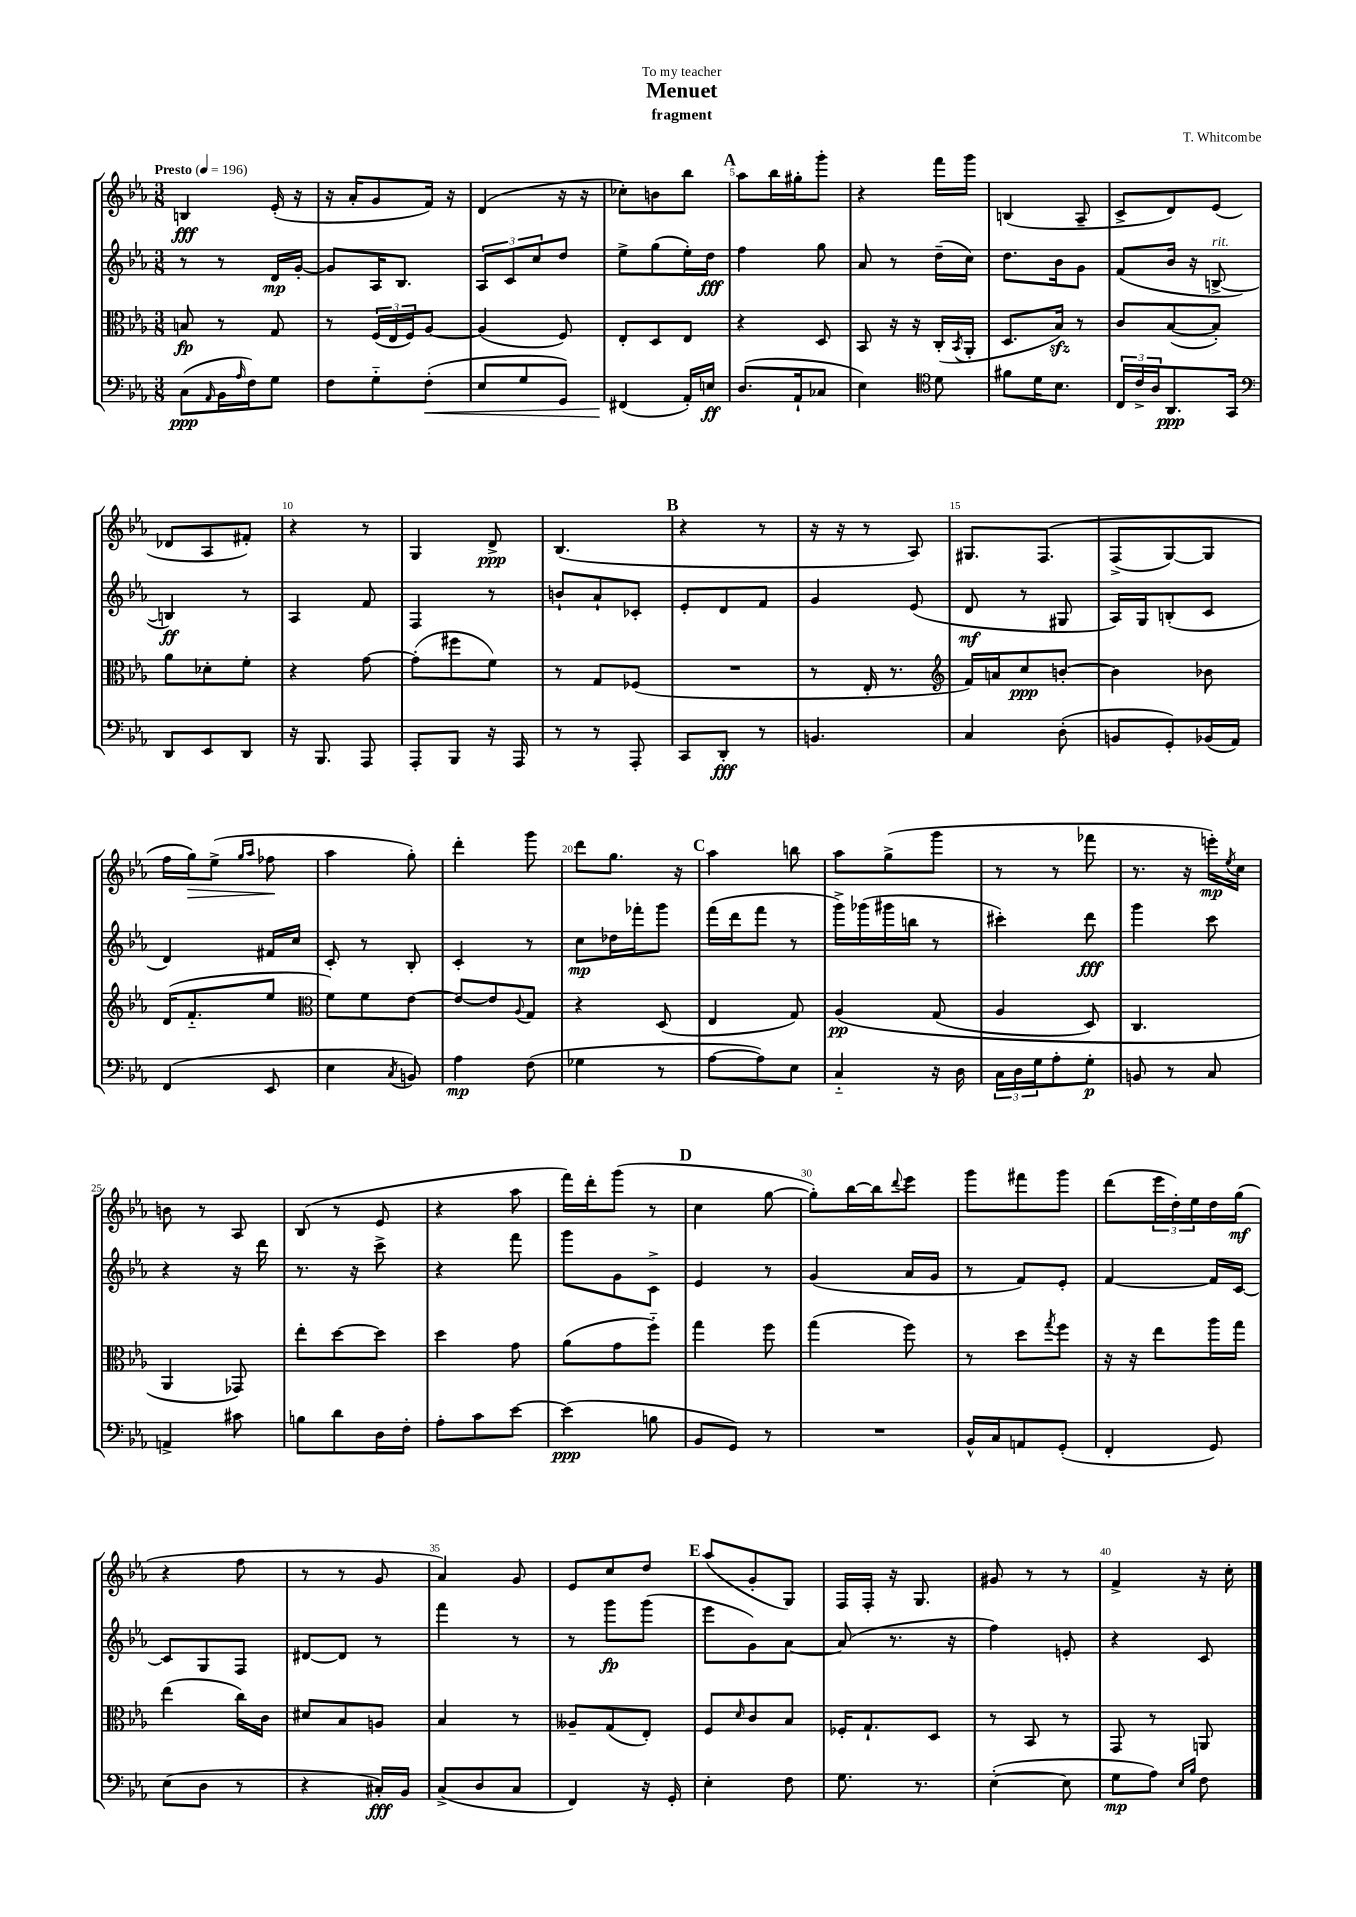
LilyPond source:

\header { title = "Menuet" composer = "T. Whitcombe" subtitle = "fragment" dedication = "To my teacher" }
<<
\new StaffGroup <<
\new Staff = "s0" {
    \clef treble \key ees \major \numericTimeSignature \time 3/8 \tempo "Presto" 4 = 196
    b4\fff ees'16-.( r16 |
    r16 aes'16-. g'8 f'16) r16 |
    d'4( r16 r16 |
    ces''8-.) b'8 bes''8 |
    \mark \markup { \bold "A" } aes''8 bes''16 gis''16-. g'''8-. |
    r4 f'''16 g'''16 |
    b4( aes8-- |
    c'8-> d'8) ees'8( |
    des'8 aes8 fis'8-.) |
    r4 r8 |
    g4 d'8->\ppp |
    bes4.( |
    \mark \markup { \bold "B" } r4 r8 |
    r16 r16 r8 aes8) |
    gis8. f8.\( |
    f8->( g8~) g8 |
    f''16 g''16\>\) ees''8->( \grace { g''16 aes''16 } fes''8\! |
    aes''4 g''8-.) |
    d'''4-. g'''8 |
    d'''8 g''8. r16 |
    \mark \markup { \bold "C" } aes''4 b''8 |
    aes''8 g''8->( g'''8 |
    r8 r8 fes'''8 |
    r8. r16 e'''16-.\mp) \acciaccatura { ees''8 } c''16 |
    b'8 r8 aes8 |
    bes8( r8 ees'8 |
    r4 aes''8 |
    f'''16) d'''16-. g'''8( r8 |
    \mark \markup { \bold "D" } c''4 g''8~ |
    g''8-.) bes''16~ bes''16 \appoggiatura { d'''8 } ees'''8 |
    g'''8 fis'''8 g'''8 |
    d'''8( \tuplet 3/2 { ees'''16 d''16-.) ees''16 } d''16 g''16\mf( |
    r4 f''8 |
    r8 r8 g'8 |
    aes'4) g'8 |
    ees'8 c''8 d''8 |
    \mark \markup { \bold "E" } aes''8( g'8-. g8) |
    f16 f16-. r16 g8. |
    gis'8 r8 r8 |
    f'4-> r16 c''16-. \bar "|." |
}
\new Staff = "s1" {
    \clef treble \key ees \major \numericTimeSignature \time 3/8
    r8 r8 d'16\mp g'16~-. |
    g'8 aes16 bes8. |
    \tuplet 3/2 { aes8 c'8 c''8 } d''8 |
    ees''8-> g''8( ees''16-.) d''16\fff |
    \mark \markup { \bold "A" } f''4 g''8 |
    aes'8 r8 d''16--( c''16) |
    d''8. bes'16 g'8 |
    f'8( bes'16 r16 b8~->^\markup { \italic "rit." } |
    b4\ff) r8 |
    aes4 f'8 |
    f4 r8 |
    b'8-! aes'8-! ces'8-. |
    \mark \markup { \bold "B" } ees'8-. d'8 f'8 |
    g'4 ees'8( |
    d'8\mf r8 gis8 |
    aes16) g16 b8-.( c'8 |
    d'4) fis'16 c''16 |
    c'8-. r8 bes8-. |
    c'4-. r8 |
    c''8\mp des''16 fes'''16-. g'''8 |
    \mark \markup { \bold "C" } f'''16( d'''16 f'''8 r8 |
    g'''16->) ges'''16( gis'''16 b''16 r8 |
    cis'''4-.) d'''8\fff |
    g'''4 c'''8 |
    r4 r16 d'''16 |
    r8. r16 c'''8-> |
    r4 f'''8 |
    g'''8 g'8 c'8-> |
    \mark \markup { \bold "D" } ees'4 r8 |
    g'4( aes'16 g'16 |
    r8 f'8) ees'8-. |
    f'4~ f'16 c'16~ |
    c'8 g8 f8 |
    dis'8~ dis'8 r8 |
    f'''4 r8 |
    r8 g'''8\fp g'''8( |
    \mark \markup { \bold "E" } ees'''8 g'8) aes'8~ |
    aes'8( r8. r16 |
    f''4) e'8-. |
    r4 c'8 \bar "|." |
}
\new Staff = "s2" {
    \clef alto \key ees \major \numericTimeSignature \time 3/8
    b8\fp r8 g8 |
    r8 \tuplet 3/2 { f16( ees16 f16) } aes8~ |
    aes4( f8) |
    ees8-. d8 ees8 |
    \mark \markup { \bold "A" } r4 d8 |
    bes,8 r16 r16 c16-.( \acciaccatura { bes,8 } aes,16-. |
    d8. bes16\sfz) r8 |
    c'8 bes8~( bes8-.) |
    aes'8 des'8-. f'8-. |
    r4 g'8~ |
    g'8-.( fis''8 f'8) |
    r8 g8 fes8( |
    \mark \markup { \bold "B" } R4. |
    r8 ees16-. r8. |
    \clef treble f'16) a'16 c''8\ppp b'8~-. |
    b'4 bes'8 |
    d'16( f'8.-_ ees''8 |
    \clef alto f'8) f'8 ees'8~ |
    ees'8~ ees'8 \appoggiatura { aes8 } g8 |
    r4 d8( |
    \mark \markup { \bold "C" } ees4 g8) |
    aes4\pp\( g8( |
    aes4 d8) |
    c4. |
    aes,4 ges,8\) |
    ees''8-. d''8~ d''8 |
    d''4 g'8 |
    aes'8( g'8 f''8-_) |
    \mark \markup { \bold "D" } g''4 f''8 |
    g''4( f''8) |
    r8 d''8 \acciaccatura { g''8 } f''8 |
    r16 r16 ees''8 aes''16 g''16 |
    ees''4( c''16) c'16 |
    dis'8 bes8 a8 |
    bes4 r8 |
    aeses8-- g8( ees8-.) |
    \mark \markup { \bold "E" } f8 \grace { d'16 } c'8 bes8 |
    fes16-. g8.-! d8 |
    r8 bes,8 r8 |
    g,8 r8 a,8 \bar "|." |
}
\new Staff = "s3" {
    \clef bass \key ees \major \numericTimeSignature \time 3/8
    c8\ppp( \grace { aes,16 } bes,16 \grace { aes16 } f16) g8 |
    f8 g8-_ f8-.\<( |
    ees8 g8 g,8) |
    fis,4\!( aes,16-.) e16\ff |
    \mark \markup { \bold "A" } d8.( aes,16-! ces8 |
    ees4) \clef tenor d'8 |
    fis'8 d'16 bes8. |
    \tuplet 3/2 { c16 c'16-> aes16 } aes,8.\ppp g,16 |
    \clef bass d,8 ees,8 d,8 |
    r16 bes,,8. aes,,8 |
    aes,,8-. bes,,8 r16 aes,,16 |
    r8 r8 aes,,8-. |
    \mark \markup { \bold "B" } c,8 d,8-.\fff r8 |
    b,4. |
    c4 d8-.( |
    b,8 g,8-.) bes,16( aes,16) |
    f,4( ees,8 |
    ees4 \acciaccatura { c8 } b,8) |
    aes4\mp f8( |
    ges4 r8 |
    \mark \markup { \bold "C" } aes8~ aes8) ees8 |
    c4-_ r16 d16 |
    \tuplet 3/2 { c16 d16 g16 } aes8-. g8-.\p |
    b,8 r8 c8 |
    a,4-> cis'8 |
    b8 d'8 d16 f16-. |
    aes8-. c'8 ees'8~ |
    ees'4\ppp( b8 |
    \mark \markup { \bold "D" } bes,8 g,8) r8 |
    R4. |
    bes,16-^ c16 a,8 g,8-.( |
    f,4-. g,8) |
    ees8( d8 r8 |
    r4 cis16-.\fff) bes,16 |
    c8->( d8 c8 |
    f,4) r16 g,16-. |
    \mark \markup { \bold "E" } ees4-. f8 |
    g8. r8. |
    ees4~-.( ees8 |
    g8\mp aes8) \grace { ees16 bes16 } f8 \bar "|." |
}
>>
>>
\layout { \context { \Score \override BarNumber.break-visibility = ##(#f #t #t) barNumberVisibility = #(every-nth-bar-number-visible 5) } }
